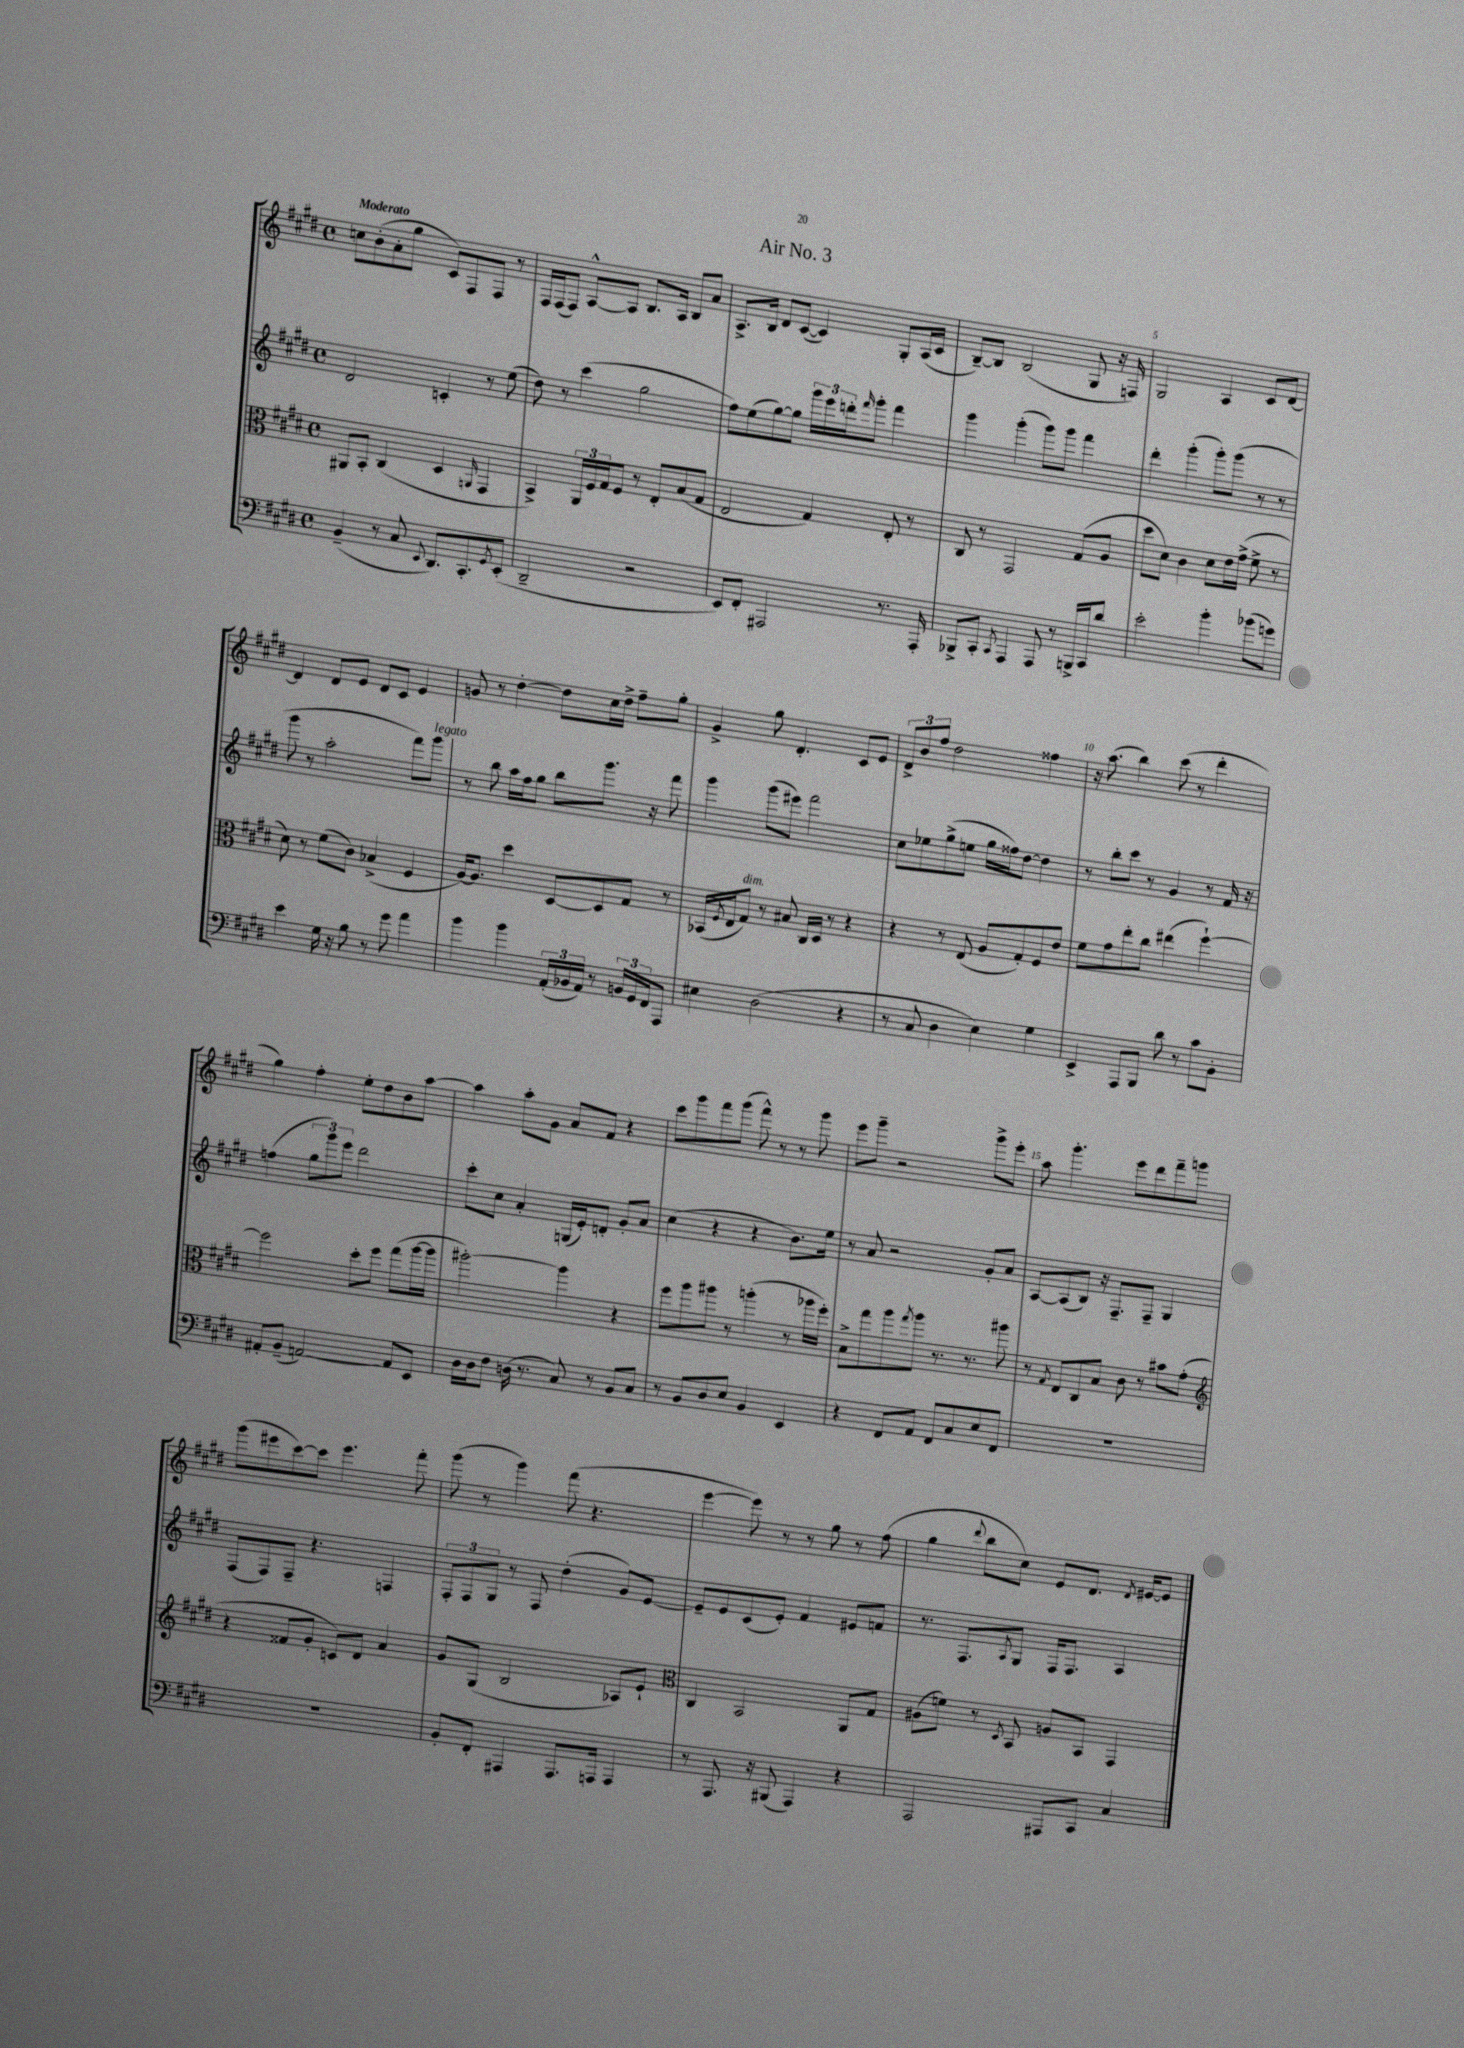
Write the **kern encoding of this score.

**kern	**kern	**kern	**kern
*part4	*part3	*part2	*part1
*staff4	*staff3	*staff2	*staff1
*clefF4	*clefC3	*clefG2	*clefG2
*k[f#c#g#d#]	*k[f#c#g#d#]	*k[f#c#g#d#]	*k[f#c#g#d#]
*M4/4	*M4/4	*M4/4	*M4/4
*met(c)	*met(c)	*met(c)	*met(c)
=1	=1	=1	=1
!	!	!	!LO:TX:a:B:t=Moderato
(4BB~/	8AA#X/L	2d#/	8ccn\L
.	8BB'/J	.	(8b'\
8r	(4C#/	.	8a'\
8C#/	.	.	8gg#\J
8qqEE/	.	.	.
8.DD#/L)	4D#/	4cn'/	8c#/L)
.	.	.	8F#/
8.CC#'/	.	.	.
.	16qqAAn/	.	.
.	4GG#/	8r	8F#/J
8qGG#/	.	.	.
(8EE'/J	.	(8ee\	8r
=2	=2	=2	=2
2DD#~/	4BB^/)	8dd#\)	16F#/LL
.	.	.	(16F#/J
.	.	8r	8F#/J)
.	24AA/LL	(4ccc#\	[8A^^/L
.	24F#/	.	.
.	24G#/J	.	.
.	8F#/J	.	8A/J]
2r	8r	2gg#\	8.B/L
.	8E'/L	.	.
.	.	.	16A/Jk
.	(8B/	.	8B/L
.	8G#/J	.	8a/J
=3	=3	=3	=3
8EE/L)	2E/	8ff#\L)	8.A^/L
8FF#'/J	.	(8ee\	.
.	.	.	16B/Jk
2AAA#X/	.	[8gg#\)	8d#/L
.	.	8gg#\J]	([8c#/J
.	4G#/)	24ggg#\LL	4c#/])
.	.	24eee\	.
.	.	24dddn'\J	.
.	.	16qqfff#/	.
.	.	8ggg#'\J	.
8.r	8E'/	4fff#\	8G#'/L
.	8r	.	(16A/L
16AAA#'/	.	.	16c#/JJ
=4	=4	=4	=4
8BBB-X^/L	8C#/	4ggg#\	[8B~/L)
8CC#'/J	8r	.	8B/J]
8qCC#/	.	.	.
4AAA/	2GG#/	(4ggg#'\	(2B/
8AAA/	.	8ggg#\L)	.
8r	.	8ggg#\J	.
16BBBn^/LL	(8G#/L	4fff#\	8G#/
16CC#/J	.	.	.
8d#/J	8A/J	.	16r
.	.	.	16Fn/)
=5	=5	=5	=5
2e'\	8dd#\L	4ddd#'\	2G#/
.	8d#\J)	.	.
.	4c#\	(4ggg#'\	.
4b'\	8d#\L	8ggg#'\L)	4A/
.	16e\L	(8ggg#\J	.
.	(16g#^\JJ	.	.
(8b-X\L	8f#^\	8r	8c#/L
8gn\J)	8r	8r	[8d#/J
!!LO:LB:g=z
=6	=6	=6	=6
4e\	8d#\)	8ggg#\	4d#/]
.	8r	8r	.
16G#\	(8f#\L	2aa'\	8d#/L
16r	.	.	.
8B\	8c#\J)	.	8e/J
8r	(4B-X^/	.	8d#/L
8g#\	.	.	8c#/J
4a\	4F#/	8fff#\L)	4e/
!	!	!LO:TX:a:i:t=legato	!
.	.	8ggg#\J	.
=7	=7	=7	=7
4b\	[16A/KL)	8r	8gn/
.	8.A/J]	.	.
.	.	8bb\	8r
4b\	4dd#\	16aa\LL	[4dd#'\
.	.	16ff#\J	.
.	.	8gg#\J	.
(24AA'/LL	[8D#/L	8bb\L	8dd#\L]
24BB-X/	.	.	.
24AA/JJ)	.	.	.
8r	8D#/]	8.ggg#\J	16cc#\L
.	.	.	16dd#^\JJ
24BBn/LL	8G#/J	.	8ff#~\L
24GG#/	.	.	.
.	.	16r	.
24FF#/J	.	.	.
8AAA/J	8r	8fff#\	8gg#'\J
=8	=8	=8	=8
4E#X\	(16BB-X/LL	4ggg#\	4g#^/
.	8qF#/	.	.
.	16E/J	.	.
!	!LO:TX:a:i:t=dim.	!	!
.	8G#/J)	.	.
(2D#\	8r	(8ggg#\L	8gg#\
.	8B#X/	8eee#X\J)	4.d#'/
.	16C#/LL	2fff#\	.
.	16D#/JJ	.	.
.	8r	.	.
4r	4r	.	8c#/L
.	.	.	8e/J
=9	=9	=9	=9
8r	4r	8cc#\L	12d#^/L
.	.	.	12b/
8C#/	.	8ee-X\	.
.	.	.	12ff#/J
4D#\	8r	(8gg#^\	2dd#\
.	(8E/	8een\J	.
4E\)	8A/L	16gg#\LL	.
.	.	16ff##X\J)	.
.	8G#'/)	[8dd#\J	.
4G#\	8F#/	4dd#\]	4ff##X\
.	8e/J	.	.
=10	=10	=10	=10
4EE^/	8f#\L	8r	16r
.	.	.	(8.aa\
.	8g#\	8bb'\L	.
8AAA/L	8ee'\	8ccc#\J	4bb\)
8BBB/J	8cc#\J	8r	.
8d#\	(4ee#X\	4g#/	(8ccc#\
8r	.	.	8r
8c#\L	[4ff#`\)	8r	4ddd#'\
8BB'\J	.	16f#/	.
.	.	16r	.
!!LO:LB:g=z
=11	=11	=11	=11
8AA#X'/L	2ff#\]	(4ffn\	4gg#\)
(8BB~/J	.	.	.
[2AAn/)	.	12gg#\L	4ff#'\
.	.	12ggg#\)	.
.	.	12eee\J	.
.	8dd#'\L	2ddd#\	8ee'\L
.	8ff#\J	.	8dd#\
8AA/L]	(8gg#\L	.	8b\
8EE/J	[16aa\L	.	[8aa\J
.	16aa\JJ]	.	.
=12	=12	=12	=12
16D#\LL	[2aa#X'\)	8ccc#'\L	4aa\]
16D#\J	.	.	.
8F#\J	.	8cc#\J	.
(16Dn\	.	4a'/	8aa'\L
8.r	.	.	.
.	.	.	8g#\J
8C#/)	4aa#\]	(16Gn/LL	8a/L
.	.	16e'/J)	.
8r	.	8dn'/J	8f#/J
8BB/L	4r	8g#'/L	4r
8C#/J	.	8a/J	.
=13	=13	=13	=13
8r	8ff#\L	(4cc#\	8ccc#\L
8BB/L	8aa\	.	8ggg#\
8D#/	8aa#X\J	4r	8fff#\
8E/J	8r	.	(8ggg#\J
4BB/	(4aan'\	4r	8fff#^^\)
.	.	.	8r
4EE/	8r	8.b\L)	8r
.	16aa-X\LL	.	8ggg#\
.	16ff#'\JJ)	16ee\Jk	.
=14	=14	=14	=14
4r	8B^\L	8r	8eee\L
.	8gg#\	8a/	8ggg#~\J
8FF#/L	8aa\	2r	2r
.	8qgg#/	.	.
8AA/J	8aa\J	.	.
8FF#/L	8.r	.	.
8C#/	.	.	.
.	8.r	.	.
8E/	.	8g#'/L	8ggg#^\L
8FF#/J	8aa#X\	8a/J	8eee'\J
=15	=15	=15	=15
1r	8r	[8A/L	8aa\
.	8qG#/	.	.
.	8E/L	(8A/]	4.ggg#'\
.	8C#/	8B/J)	.
.	8B/J	16r	.
.	.	8.F#~/L	.
.	8c#\	.	8eee\L
.	8r	8F#~/J	8ddd#\
.	8b#X\L	4G#/	8fff#~\
.	(8g#'\J	.	8gggn\J
!!LO:LB:g=z
=16	=16	=16	=16
*	*clefG2	*	*
1r	4r	(8F#/L	(8ggg#\L
.	.	8F#/)	8eee#X\
.	8f##X/L	8F#~/J	[8ccc#\)
.	8g#'/J	4.r	8ccc#\J]
.	8cn/L)	.	4.eee#\
.	8d#/J	.	.
.	4a/	4Fn/	.
.	.	.	8fff#'\
=17	=17	=17	=17
8BB'/L	8g#/L	12F#'/L	(8ggg#\
.	.	12F#/	.
8FF#'/J	(8G#/J	.	8r
.	.	12G#/J	.
4AAA#X/	2B/	8r	4ggg#\)
.	.	8F#/	.
8.AAA#/L	.	(4dd#'\	(8fff#\
.	.	.	4.r
16AAAn/Jk	.	.	.
4AAA/	8A-X/L)	8g#/L)	.
.	8e`/J	[8e/J	.
=18	=18	=18	=18
*	*clefC3	*	*
8r	4C#/	8e~/L]	[4eee\
8.AAA/	.	8e/	.
.	2BB/	(8c#/	8eee\])
16r	.	.	.
(8BBB#X/	.	8e'/J)	8r
4AAA/)	.	4f#/	8r
.	.	.	8gg#\
4r	8AA/L	8e#X/L	8r
.	8G#/J	8fn/J	(8ff#\
=19	=19	=19	=19
2AAA/	(8A#X\L	8.r	4gg#\
.	8fn\J)	.	.
.	.	8.F#/L	.
.	.	.	8qqddd#/
.	8r	.	8bb\L
.	8qD#/	8qA/	.
.	8BB/	8G#/J	8cc#\J)
8AAA#X/L	8An/L	16F#/KL	8e/L
.	.	8.F#/J	.
8CC#/J	8BB/J	.	8.d#/J
4C#/	4GG#/	4A/	.
.	.	.	8qd#/
.	.	.	[16e#X/KL
.	.	.	8e#/J]
==	==	==	==
*-	*-	*-	*-
